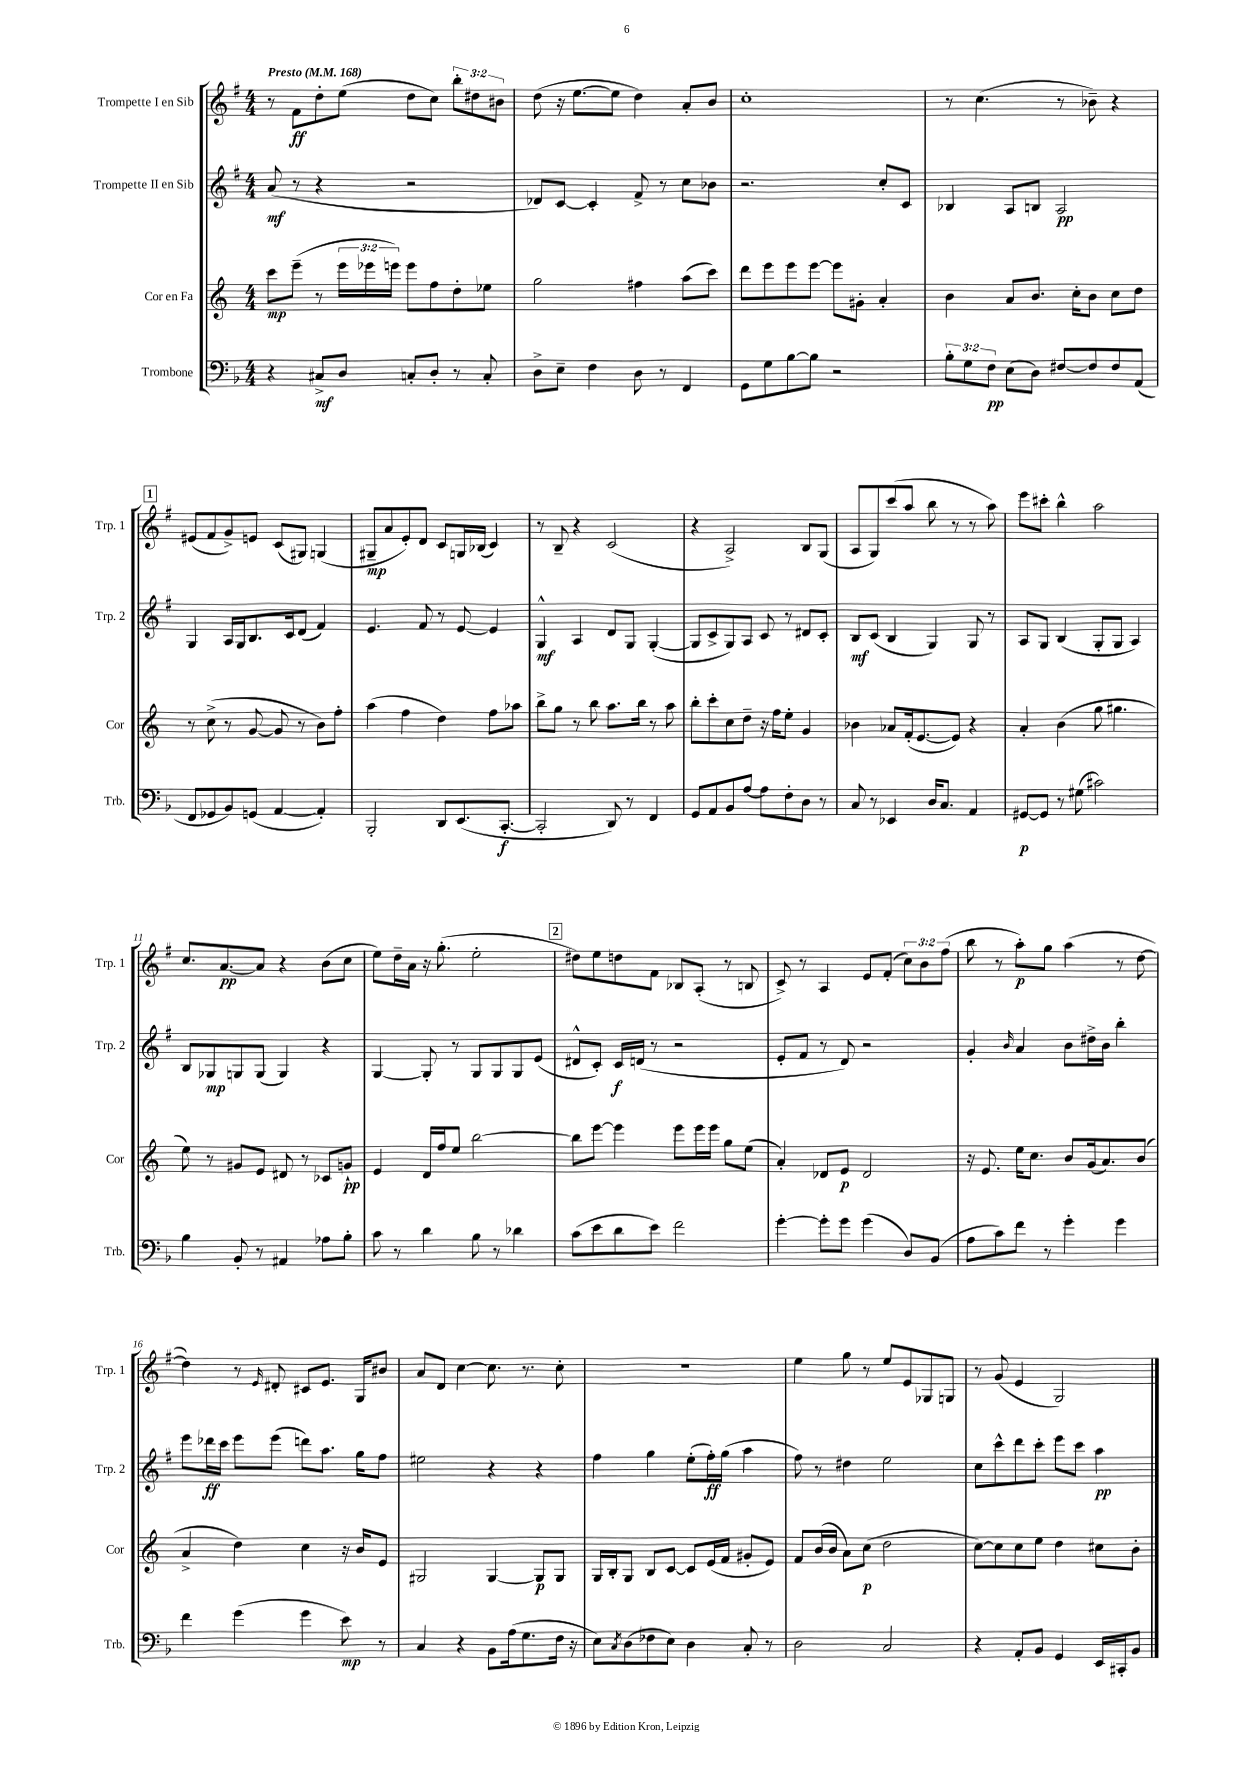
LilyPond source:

<<
\new StaffGroup <<
\new Staff = "s0" \with { instrumentName = "Trompette I en Sib" shortInstrumentName = "Trp. 1" } {
    \clef treble \key g \major \numericTimeSignature \time 4/4 \override Staff.TupletNumber.text = #tuplet-number::calc-fraction-text \tempo "Presto" 4 = 168
    r8 fis'8\ff d''8-. e''8( d''8 c''8) \tuplet 3/2 { b''8-. dis''8 bis'8 } |
    d''8( r16 e''8.~ e''8 d''4) a'8-. b'8 |
    c''1-. |
    r8 c''4.( r8 bes'8--) r4 |
    \mark \markup { \box "1" } eis'8( fis'8 g'8->) e'8 c'8( gis8) g4( |
    gis8--\mp a'8 e'8-.) d'8 c'8 g16 bes16( c'4) |
    r8 b8-- r4 c'2( |
    r4 a2->) b8 g8( |
    a8 g8) c'''8( a''8 b''8 r8 r8 a''8) |
    e'''8 cis'''8-. b''4-^ a''2 |
    c''8. a'8.~\pp a'8 r4 b'8( c''8 |
    e''8) d''16-- a'16 r16 g''8.-.( e''2-. |
    \mark \markup { \box "2" } dis''8) e''8 d''8 fis'8 bes8 a8-.( r8 b8 |
    c'8->) r8 a4 e'8 fis'8-.( \tuplet 3/2 { c''8) b'8 fis''8( } |
    b''8 r8 a''8-.\p) g''8 a''4( r8 d''8~ |
    d''4) r8 \grace { e'16 } dis'8-. cis'8 e'8. g16 bis'8 |
    a'8 d'8 c''4~ c''8. r8. c''8-. |
    R1 |
    e''4 g''8 r8 e''8 e'8 ges8 g8 |
    r8 g'8( e'4 g2) \bar "|." |
}
\new Staff = "s1" \with { instrumentName = "Trompette II en Sib" shortInstrumentName = "Trp. 2" } {
    \clef treble \key g \major \numericTimeSignature \time 4/4
    a'8\mf( r8 r4 r2 |
    des'8) c'8~ c'4-. fis'8-> r8 c''8 bes'8 |
    r2. c''8-. c'8 |
    bes4 a8 b8 a2\pp |
    \mark \markup { \box "1" } g4 a16 g16 b8. c'16 d'8( fis'4) |
    e'4. fis'8 r8 e'8~ e'4 |
    g4-^\mf a4 d'8 g8 g4~-.( |
    g8 c'8-> g8) a8 c'8 r8 dis'8 c'8-. |
    b8\mf c'8( b4 g4) g8 r8 |
    a8 g8 b4( g8-. g8 a4) |
    b8 ges8\mp g8 g8( g4) r4 |
    g4~ g8-. r8 g8 g8 g8 e'8( |
    \mark \markup { \box "2" } dis'8-^ c'8-.) c'16\f d'16( r8 r2 |
    e'8-. fis'8 r8 d'8) r2 |
    g'4-. \grace { b'16 } a'4 b'8 dis''16-> b'16 b''4-. |
    e'''8 des'''16\ff c'''16 e'''8 e'''8( d'''8) a''8. g''16 fis''8 |
    eis''2 r4 r4 |
    fis''4 g''4 e''8-.( fis''16-.\ff) g''16( a''4 |
    fis''8) r8 dis''4 e''2 |
    c''8 c'''8-^ d'''8 c'''8-. e'''8 c'''8 a''4\pp \bar "|." |
}
\new Staff = "s2" \with { instrumentName = "Cor en Fa" shortInstrumentName = "Cor" } {
    \clef treble \key c \major \numericTimeSignature \time 4/4 \override Staff.TupletNumber.text = #tuplet-number::calc-fraction-text
    c'''8\mp e'''8--( r8 \tuplet 3/2 { e'''16 ees'''16 e'''16) } e'''8 f''8 d''8-. ees''8 |
    g''2 fis''4 a''8( c'''8) |
    d'''8 e'''8 e'''8 e'''8~ e'''8 gis'8-. a'4-. |
    b'4 a'8 b'8. c''16-. b'8 c''8 d''8 |
    \mark \markup { \box "1" } r8 c''8->( r8 g'8~ g'8 r8 b'8) f''8-. |
    a''4( f''4 d''4) f''8 aes''8 |
    b''8-> g''8 r8 b''8 a''8. b''16 r8 a''8 |
    b''8-. c'''8-. c''8 d''8-- r16 f''16 e''8-. g'4 |
    bes'4 aes'8 f'16-.( e'8.~ e'8) r4 |
    a'4-. b'4( g''8 gis''4. |
    e''8) r8 gis'8 e'8 dis'8 r8 ces'8 g'8-!\pp |
    e'4 d'16 f''16 e''8 b''2~ |
    \mark \markup { \box "2" } b''8 e'''8~ e'''4 e'''8 e'''16 e'''16 g''8 e''8( |
    a'4-.) des'8 e'8\p des'2 |
    r16 e'8. e''16 c''8. b'8 g'16( a'8.) b'8( |
    a'4-> d''4) c''4 r16 b'16 e'8 |
    gis2 gis4~ gis8\p gis8 |
    g16 b16-. g8 b8 c'8~ c'8 e'16( f'16 gis'8-. e'8) |
    f'8 b'16( b'16 a'8) c''8\p( d''2 |
    c''8~) c''8 c''8 e''8 d''4 cis''8 b'8-. \bar "|." |
}
\new Staff = "s3" \with { instrumentName = "Trombone" shortInstrumentName = "Trb." } {
    \clef bass \key f \major \numericTimeSignature \time 4/4 \override Staff.TupletNumber.text = #tuplet-number::calc-fraction-text
    r4 cis8->\mf d8 c8-. d8-. r8 c8-. |
    d8-> e8-- f4 d8 r8 f,4 |
    g,8 g8 bes8~ bes8 r2 |
    \tuplet 3/2 { bes8-. g8 f8\pp } e8( d8) fis8~ fis8 fis8 a,8( |
    \mark \markup { \box "1" } f,8 ges,8 bes,8) g,8( a,4~ a,4-.) |
    bes,,2-. d,8 e,8.( c,8.~-.\f |
    c,2-. d,8) r8 f,4 |
    g,8 a,8 bes,8 a8~ a8 f8-. d8 r8 |
    c8 r8 ees,4 d16 c8. a,4 |
    gis,8~\p gis,8 r8 gis8( cis'2) |
    bes4 bes,8-. r8 ais,4 aes8 bes8-. |
    c'8 r8 d'4 bes8 r8 des'4 |
    \mark \markup { \box "2" } c'8( e'8 d'8 e'8) f'2 |
    g'4~-. g'8-. g'8 g'4( d8) bes,8( |
    a8 c'8) f'8 r8 g'4-. g'4 |
    f'4 g'4( g'4 e'8\mp) r8 |
    c4 r4 bes,8 a16( g8. f16 r16 |
    e8) \acciaccatura { c8 } d8( fes8 e8) d4 c8-. r8 |
    d2 c2 |
    r4 a,8-. bes,8 g,4 e,16 cis,16-. bes,8 \bar "|." |
}
>>
>>
